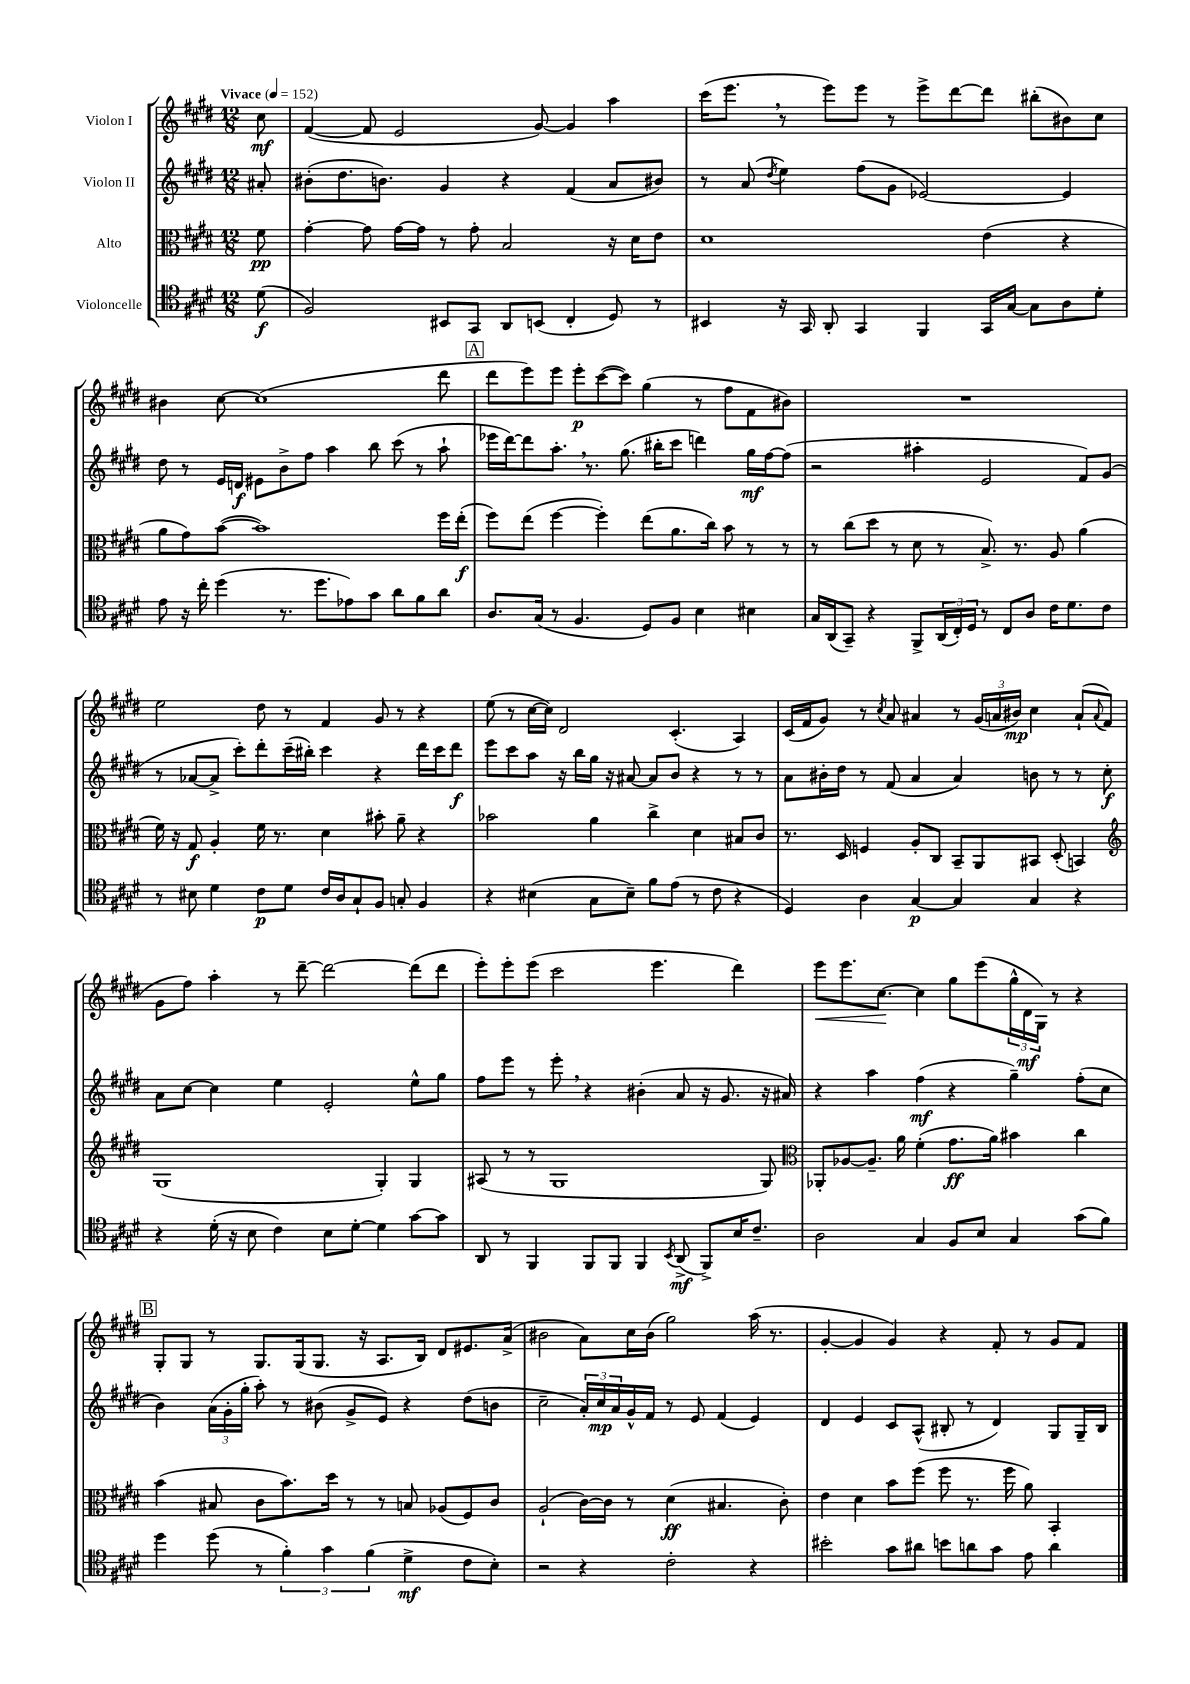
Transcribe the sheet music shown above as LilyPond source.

<<
\new StaffGroup <<
\new Staff = "s0" \with { instrumentName = "Violon I" } {
    \clef treble \key e \major \numericTimeSignature \time 12/8 \partial 8 \tempo "Vivace" 4 = 152
    cis''8\mf |
    fis'4~( fis'8 e'2 gis'8~) gis'4 a''4 |
    cis'''16( e'''8. \breathe r8 e'''8) e'''8 r8 e'''8-> dis'''8~ dis'''8 bis''8-.( bis'8) cis''8 |
    bis'4 cis''8~ cis''1( dis'''8 |
    \mark \markup { \box "A" } dis'''8 e'''8) e'''8 e'''8-.\p cis'''8~( cis'''8) gis''4( r8 fis''8 fis'8 bis'8) |
    R1. |
    e''2 dis''8 r8 fis'4 gis'8 r8 r4 |
    e''8( r8 cis''16~ cis''16) dis'2 cis'4.-.( a4) |
    cis'16( fis'16 gis'8) r8 \acciaccatura { cis''8 } a'8 ais'4 r8 \tuplet 3/2 { gis'16( a'16 bis'16\mp) } cis''4 a'8-!( \appoggiatura { a'8 } fis'8 |
    gis'8 fis''8) a''4-. r8 dis'''8~-- dis'''2~ dis'''8( dis'''8 |
    e'''8-.) e'''8-. e'''8( cis'''2 e'''4. dis'''4) |
    e'''8\< e'''8. cis''8.~\! cis''4 gis''8 e'''8( \tuplet 3/2 { gis''16-^ dis'16\mf gis16) } r8 r4 |
    \mark \markup { \box "B" } gis8-. gis8 r8 gis8. gis16( gis8. r16 a8. b16) dis'8 eis'8. a'16->( |
    bis'2 a'8) cis''16 bis'16( gis''2) a''16( r8. |
    gis'4~-. gis'4 gis'4) r4 fis'8-. r8 gis'8 fis'8 \bar "|." |
}
\new Staff = "s1" \with { instrumentName = "Violon II" } {
    \clef treble \key e \major \numericTimeSignature \time 12/8 \partial 8
    ais'8-. |
    bis'8-.( dis''8. b'8.) gis'4 r4 fis'4( a'8 bis'8) |
    r8 a'8( \acciaccatura { dis''8 } e''4) fis''8( gis'8 ees'2~) ees'4 |
    dis''8 r8 e'16 d'16\f eis'8 b'8-> fis''8 a''4 b''8 cis'''8( r8 a''8-! |
    \mark \markup { \box "A" } ees'''16 dis'''16~) dis'''8 a''8.-. \breathe r8. gis''8.( bis''16-. cis'''8 d'''4) gis''16\mf fis''16~ fis''8( |
    r2 ais''4-. e'2 fis'8) gis'8( |
    r8 aes'8~ aes'8-> cis'''8-.) dis'''8-. cis'''16--( bis''16-.) cis'''4 r4 dis'''16 cis'''16 dis'''8\f |
    e'''8 cis'''8 a''8 r16 b''16 gis''16 r16 ais'8~ ais'8 b'8 r4 r8 r8 |
    a'8 bis'16-. dis''16 r8 fis'8( a'4 a'4) b'8 r8 r8 cis''8-.\f |
    a'8 cis''8~ cis''4 e''4 e'2-. e''8-^ gis''8 |
    fis''8 e'''8 r8 e'''8-. \breathe r4 bis'4-.( a'8 r16 gis'8. r16 ais'16) |
    r4 a''4 fis''4\mf( r4 gis''4--) fis''8-.( cis''8 |
    \mark \markup { \box "B" } b'4) \tuplet 3/2 { a'16( gis'16-. gis''16-. } a''8-.) r8 bis'8( gis'8-> e'8) r4 dis''8( b'8 |
    cis''2-- \tuplet 3/2 { a'16-.) cis''16\mp a'16 } gis'16-^ fis'16 r8 e'8 fis'4( e'4) |
    dis'4 e'4 cis'8 a8-^( bis8-. r8 dis'4) gis8 gis16-- bis16 \bar "|." |
}
\new Staff = "s2" \with { instrumentName = "Alto" } {
    \clef alto \key e \major \numericTimeSignature \time 12/8 \partial 8
    fis'8\pp |
    gis'4~-. gis'8 gis'16~ gis'16 r8 gis'8-. b2 r16 dis'16 e'8 |
    dis'1 e'4( r4 |
    a'8 gis'8) b'8~( b'1) fis''16 e''16-.\f( |
    \mark \markup { \box "A" } fis''8) e''8( fis''4~ fis''4-.) e''8( a'8. cis''16) b'8 r8 r8 |
    r8 cis''8( dis''8 r8 dis'8 r8 b8.->) r8. a8 a'4( |
    fis'16) r16 gis8\f a4-. fis'16 r8. dis'4 bis'8-. a'8-- r4 |
    bes'2 a'4 cis''4-> dis'4 bis8 cis'8 |
    r8. dis16 f4 a8-. cis8 b,8-- a,8 bis,8 dis8-.( b,4) |
    \clef treble gis1( gis4-.) gis4 |
    ais8( r8 r8 gis1 gis8) |
    \clef alto aes,8-. aes8~ aes8.-- a'16 fis'4-.( gis'8.\ff a'16) bis'4 cis''4 |
    \mark \markup { \box "B" } b'4( bis8 cis'8 b'8.) dis''16 r8 r8 b8 aes8( fis8) cis'8 |
    a2-!( cis'16~) cis'16 r8 dis'4\ff( bis4. cis'8-.) |
    e'4 dis'4 b'8 fis''8( fis''8 r8. fis''16 a'8) b,4-. \bar "|." |
}
\new Staff = "s3" \with { instrumentName = "Violoncelle" } {
    \clef tenor \key e \major \numericTimeSignature \time 12/8 \partial 8
    dis'8\f( |
    fis2) bis,8 gis,8 a,8 b,8( cis4-. dis8) r8 |
    bis,4 r16 gis,16 a,8-. gis,4 fis,4 gis,16 gis16~ gis8 a8 dis'8-. |
    e'8 r16 cis''16-. dis''4( r8. dis''8. ees'8) gis'8 a'8 fis'8 a'8 |
    \mark \markup { \box "A" } a8. gis16( r8 fis4. dis8) fis8 b4 bis4 |
    gis16 a,16( gis,8--) r4 fis,8-> \tuplet 3/2 { a,16( cis16-.) dis16 } r8 cis8 a8 cis'16 dis'8. cis'8 |
    r8 bis8 dis'4 cis'8\p dis'8 cis'16 a16 gis8-! fis8 g8-. fis4 |
    r4 bis4( gis8 bis8--) fis'8 e'8( r8 cis'8 r4 |
    dis4) a4 gis4~\p gis4 gis4 r4 |
    r4 dis'16-.( r16 b8 cis'4) b8 dis'8~-. dis'4 gis'8~ gis'8 |
    a,8 r8 fis,4 fis,8 fis,8 fis,4 \acciaccatura { b,8 } a,8->\mf( fis,8->) b16 cis'8.-- |
    a2 gis4 fis8 b8 gis4 gis'8( fis'8) |
    \mark \markup { \box "B" } dis''4 dis''8( r8 \tuplet 3/2 { fis'4-.) gis'4 fis'4( } dis'4->\mf cis'8 b8-.) |
    r2 r4 cis'2-. r4 |
    bis'2-. gis'8 ais'8 b'8 a'8 gis'8 e'8 a'4 \bar "|." |
}
>>
>>
\layout { \context { \Score \remove "Bar_number_engraver" } }
